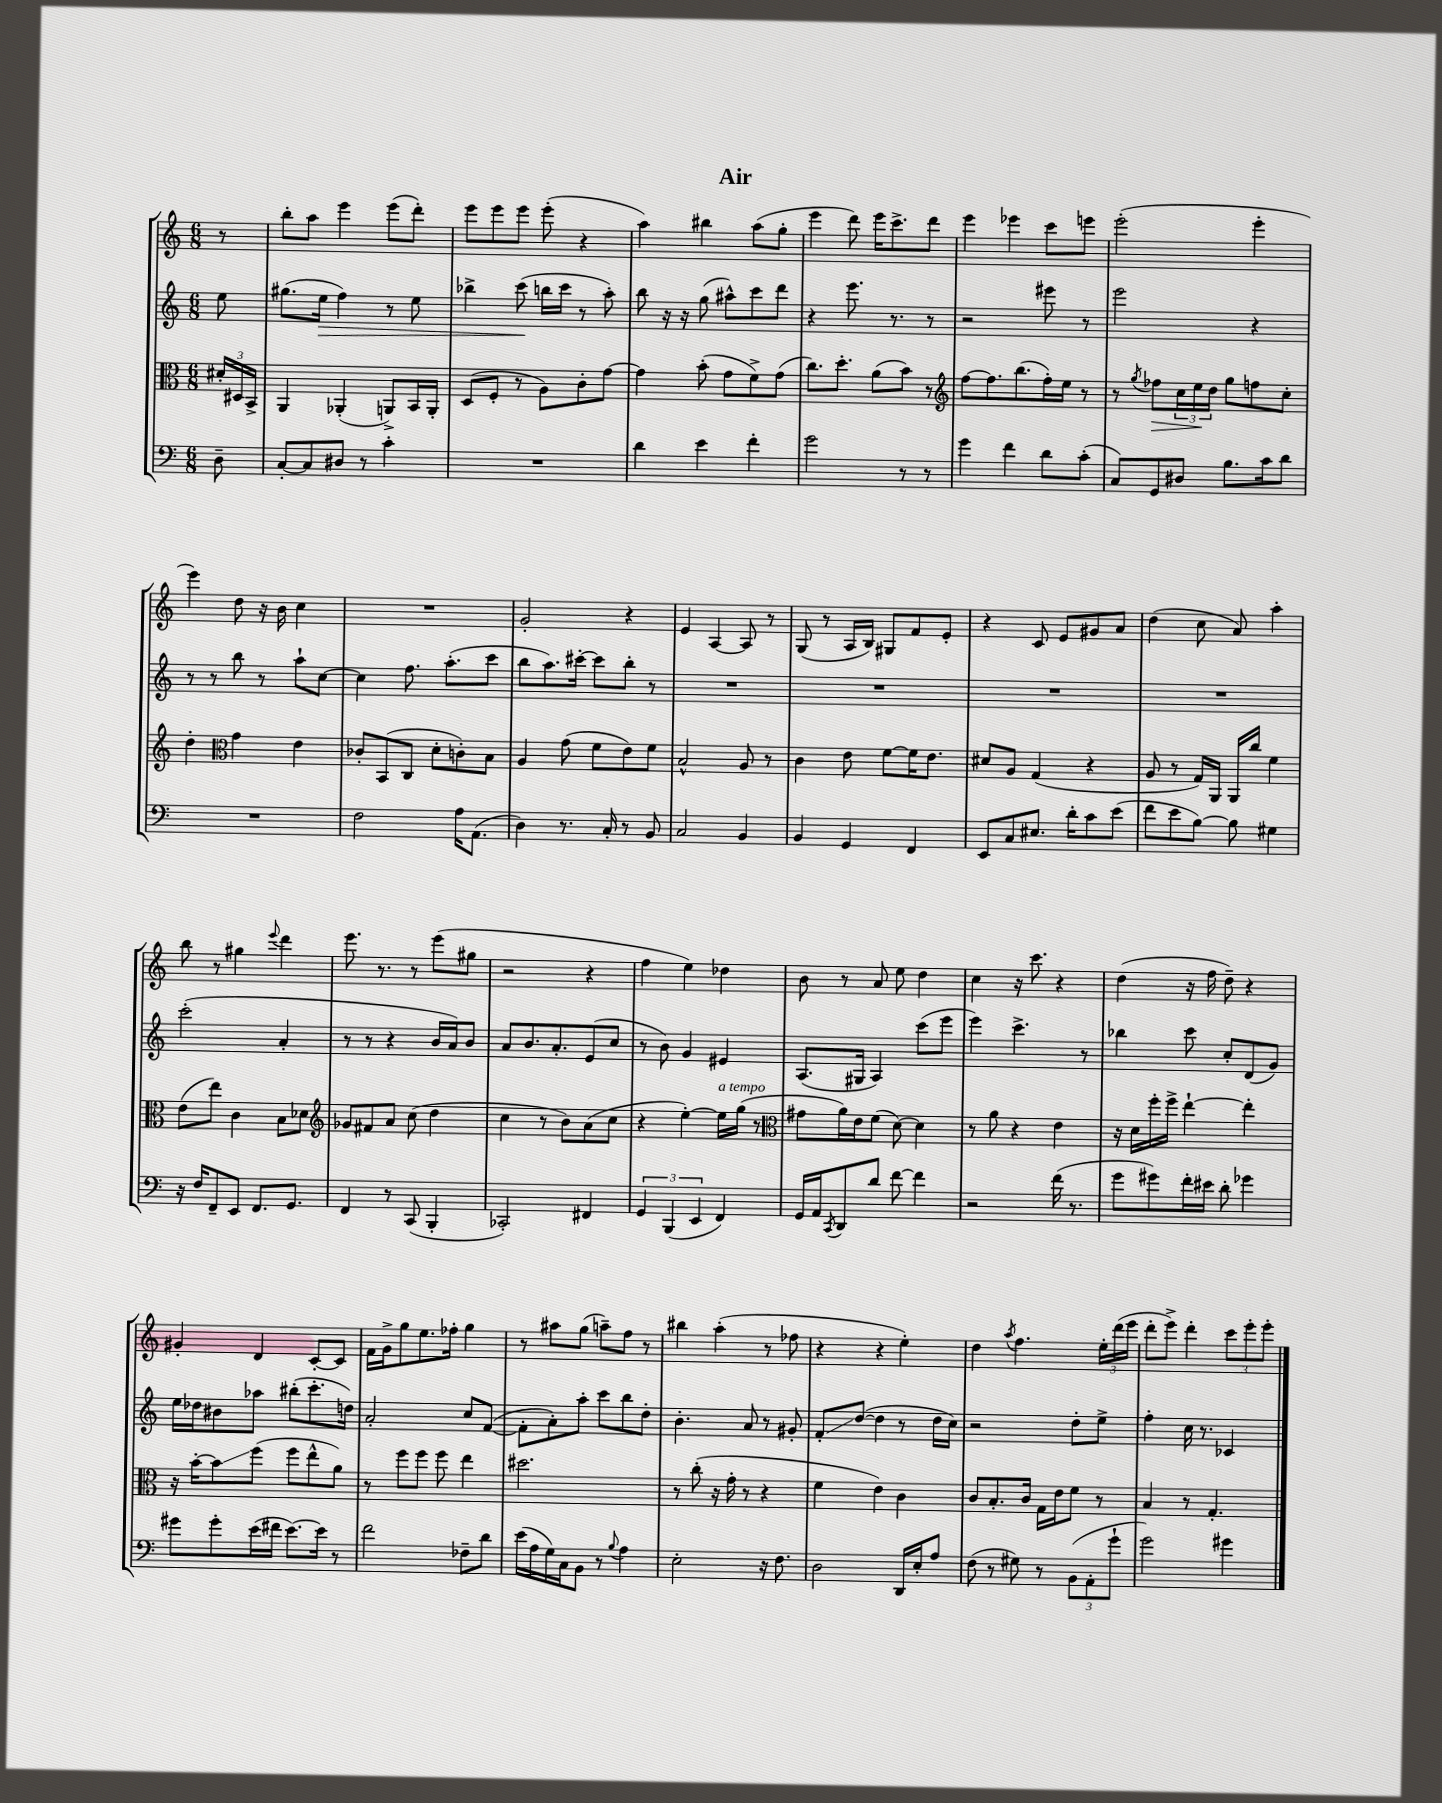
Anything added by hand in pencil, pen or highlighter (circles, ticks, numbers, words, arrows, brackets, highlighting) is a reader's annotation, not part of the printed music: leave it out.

**kern	**kern	**kern	**kern
*staff4	*staff3	*staff2	*staff1
*clefF4	*clefC3	*clefG2	*clefG2
*k[]	*k[]	*k[]	*k[]
*M6/8	*M6/8	*M6/8	*M6/8
8D~\	24d#'/LL	8ee\	8r
.	24D#/	.	.
.	24BB^/JJ	.	.
=	=	=	=
[8C'/L	4AA/	(8.gg#\L	8bb'\L
8C/]	.	.	8aa\J
.	.	16ee\Jk	.
8D#/J	(4AA-'/	4ff\)	4eee\
8r	.	.	.
4c'\	8AA^/L)	8r	(8eee\L
.	16BB/L	8ee\	8ddd'\J)
.	16AA'/JJ	.	.
=	=	=	=
2.r	(8D/L	4bb-^\	8eee\L
.	8F'/J	.	8eee\
.	8r	(8ccc\	8eee\J
.	8A\L)	16bb\LL	(8eee'\
.	.	16ccc\JJ	.
.	8c'\	8r	4r
.	[8g\J	8aa'\)	.
=	=	=	=
4d\	4g\]	8bb\	4aa\)
.	.	16r	.
.	.	16r	.
4e\	(8b'\	(8gg\	4bb#\
.	8g\L	8aa#^^\L)	.
4f'\	8f^\)	8ccc\	(8aa\L
.	(8g\J	8ddd\J	8gg'\J
=	=	=	=
2g\	8.cc\L)	4r	4eee\
.	8.dd'\J	.	.
.	.	8.eee\	8ddd\)
.	(8a\L	.	16eee\LK
.	.	8.r	8.ccc^\
8r	8b\J)	.	.
8r	8r	8r	8ddd\J
=	=	=	=
*	*clefG2	*	*
4g\	[8ff\L	2r	4eee\
.	8.ff\]	.	.
4f\	.	.	4eee-\
.	(8.bb\	.	.
8d\L	16ff'\L)	8eee#\	8ccc\L
.	16ee\JJ	.	.
(8c'\J	8r	8r	8eee\J
=	=	=	=
8C/L)	8r	2eee\	(2eee'\
.	8qgg/	.	.
8GG/	8ff-\L	.	.
8D#/J	24cc\L	.	.
.	24ee\	.	.
.	24dd\JJ	.	.
8.B\L	8gg\L	.	.
.	8ff\	4r	4eee'\
16c\k	.	.	.
8d\J	8cc'\J	.	.
=	=	=	=
2.r	4dd'\	8r	4eee\)
.	.	8r	.
*	*clefC3	*	*
.	4g\	8bb\	8dd\
.	.	8r	16r
.	.	.	16b\
.	4e\	8aa`\L	4cc\
.	.	[8cc\J	.
=	=	=	=
2F\	8c-'/L	4cc\]	2.r
.	(8BB/	.	.
.	8C/J	8.ff\	.
.	8d'\L	.	.
.	.	(8.aa'\L	.
16A\LK	8c'\)	.	.
(8.AA\J	.	.	.
.	8B\J	8ccc\J	.
=	=	=	=
4D\)	4A/	8bb\L	2g'/
.	.	8.aa\)	.
8.r	(8g\	.	.
.	.	[16ccc#'\Jk	.
.	8f\L	8ccc#\]L	.
16C'/	.	.	.
8r	8e\)	8bb'\J	4r
8BB/	8f\J	8r	.
=	=	=	=
2C/	2B^^/	2.r	4e/
.	.	.	[4A/
4BB/	8A/	.	8A/]
.	8r	.	8r
=	=	=	=
4BB/	4c\	2.r	(8G/
.	.	.	8r
4GG/	8e\	.	16A/LL
.	.	.	16B/JJ)
.	[8f\L	.	8G#/L
4FF/	16f\]K	.	8f/
.	8.e\J	.	.
.	.	.	8e'/J
=	=	=	=
8EE/L	8d#/L	2.r	4r
8C/	8A/J	.	.
8.E#/J	(4G/	.	8c/
.	.	.	8e/L
16d'\LK	.	.	.
8c\	4r	.	8g#/
(8e\J	.	.	8a/J
=	=	=	=
8f\L	8A/	2.r	(4dd\
8e\	8r	.	.
[8B\J)	16G/LL)	.	8cc\
.	16AA/JJ	.	.
8B\]	16AA/LL	.	8a/)
.	16cc/JJ	.	.
4G#\	4f\	.	4aa'\
=	=	=	=
16r	(8e\L	(2ccc'\	8bb\
16F/LK	.	.	.
8FF~/	8ee\J)	.	8r
8EE/J	4c\	.	4gg#\
8.FF/L	.	.	.
.	.	.	8qqeee/
.	8B\L	4a'/	4ddd\
8.GG/J	.	.	.
.	8d-\J	.	.
=	=	=	=
*	*clefG2	*	*
4FF/	8g-/L	8r	8.eee\
.	8f#/	8r	.
.	.	.	8.r
8r	8a/J	4r	.
(8CC/	(8cc\	.	8r
4BBB'/	4dd\	16b/LL	(8eee\L
.	.	16a/J)	.
.	.	8b/J	8gg#\J
=	=	=	=
2CC-'/)	4cc\	8a/L	2r
.	.	8.b/	.
.	8r	.	.
.	.	8.a'/	.
.	8b\L)	.	.
4FF#/	(8a\	(8e/	4r
.	8cc\J	8cc/J	.
=	=	=	=
6GG/	4r	8r	4ff\
.	.	8b\)	.
(6BBB/	.	.	.
.	[4ee'\)	4g/	4ee\)
6EE/	.	.	.
4FF/)	16ee\]LL	4e#/	4dd-\
.	(16gg\JJ	.	.
.	8r	.	.
=	=	=	=
*	*clefC3	*	*
16GG/LL	8g#\L	(8.A/L	8b\
16AA/J	.	.	.
8qCC/	.	.	.
8DD/	16a\L)	.	8r
.	16e\J	16G#/Jk	.
8d/J	(8f\J	4A/)	8a/
[8f\	[8d\)	.	8ee\
4f\]	4d\]	(8ccc\L	4dd\
.	.	8eee\J	.
=	=	=	=
2r	8r	4eee\)	4cc\
.	8a\	.	.
.	4r	4.ccc^\	16r
.	.	.	8.ccc\
(16f\	4e\	.	4r
8.r	.	.	.
.	.	8r	.
=	=	=	=
8g\L	16r	4bb-\	(4dd\
.	16d\LL	.	.
8g#\)	16ff'\	.	.
.	16ff^\JJ	.	.
16f'\L	[4ee`\	8ccc\	16r
16e#\JJ	.	.	16ff\
8d'\	.	8cc'/L	8dd~\)
4g-\	4ee'\]	(8d/	4r
.	.	8g/J)	.
=	=	=	=
8g#\L	16r	16ee\LL	4g#'/
.	[16b'\LK	16dd-\J	.
8g#'\	8b\]	8b#\	.
(16e\L	(8ff\J	8aa-\J	4d/
16f#\JJ	.	.	.
[8.e\L)	8ff\L	(8bb#'\L	.
.	8ee^^\	8.ccc'\	[8c'/L
16e\]Jk	.	.	.
8r	8a\J)	.	8c/]J
.	.	16dd\Jk)	.
=	=	=	=
2f\	8r	2a'/	16f\LL
.	.	.	16g^\J
.	8ff\L	.	8gg\
.	8ff\J	.	8.ee\
.	8ff\	.	.
.	.	.	16ff-'\Jk
8F-~\L	4ee\	8cc/L	4gg\
8d\J	.	([8f/J	.
=	=	=	=
(16e\LL	2.dd#\	8f'\]L	8r
16A\	.	.	.
16G\)	.	8a'\)	8aa#\L
16C\J	.	.	.
8BB\J	.	8aa'\J	(8gg\J
8r	.	8ccc\L	8aa~\L)
8qqB/	.	.	.
4A\	.	8bb\	8ff\J
.	.	8dd'\J	8r
=	=	=	=
2E'\	8r	4.b'\	4bb#\
.	(8cc'\	.	.
.	16r	.	(4aa'\
.	16g'\	.	.
.	8r	8a/	.
16r	4r	8r	8r
8.F\	.	.	.
.	.	8g#'/	8ff-\
=	=	=	=
2D\	4f\	8f'/L	4r
.	.	([8dd/J	.
.	4e\)	4dd\]	4r
16DD/LL	4c\	8r	4ee'\)
16E'/J	.	.	.
8A/J	.	16dd\LL	.
.	.	16cc\JJ)	.
=	=	=	=
(8F\	8c/L	2r	4dd\
8r	8.B'/	.	.
.	.	.	8qaa/
8G#\)	.	.	4.ff\
.	16c/Jk	.	.
8r	16G\LL	.	.
.	16e\J	.	.
(12BB\L	8f\J	8dd'\L	.
12AA'\	.	.	.
.	8r	8ee^\J	24ee'\LL
12g`\J	.	.	(24ddd\
.	.	.	24eee\JJ
=	=	=	=
2g\)	4B/	4ff'\	8ddd'\L
.	.	.	8eee^\J)
.	8r	16cc\	4ddd'\
.	.	8.r	.
.	4.G'/	.	.
4g#\	.	4c-/	12ccc\L
.	.	.	12eee'\
.	.	.	12eee'\J
==	==	==	==
*-	*-	*-	*-
